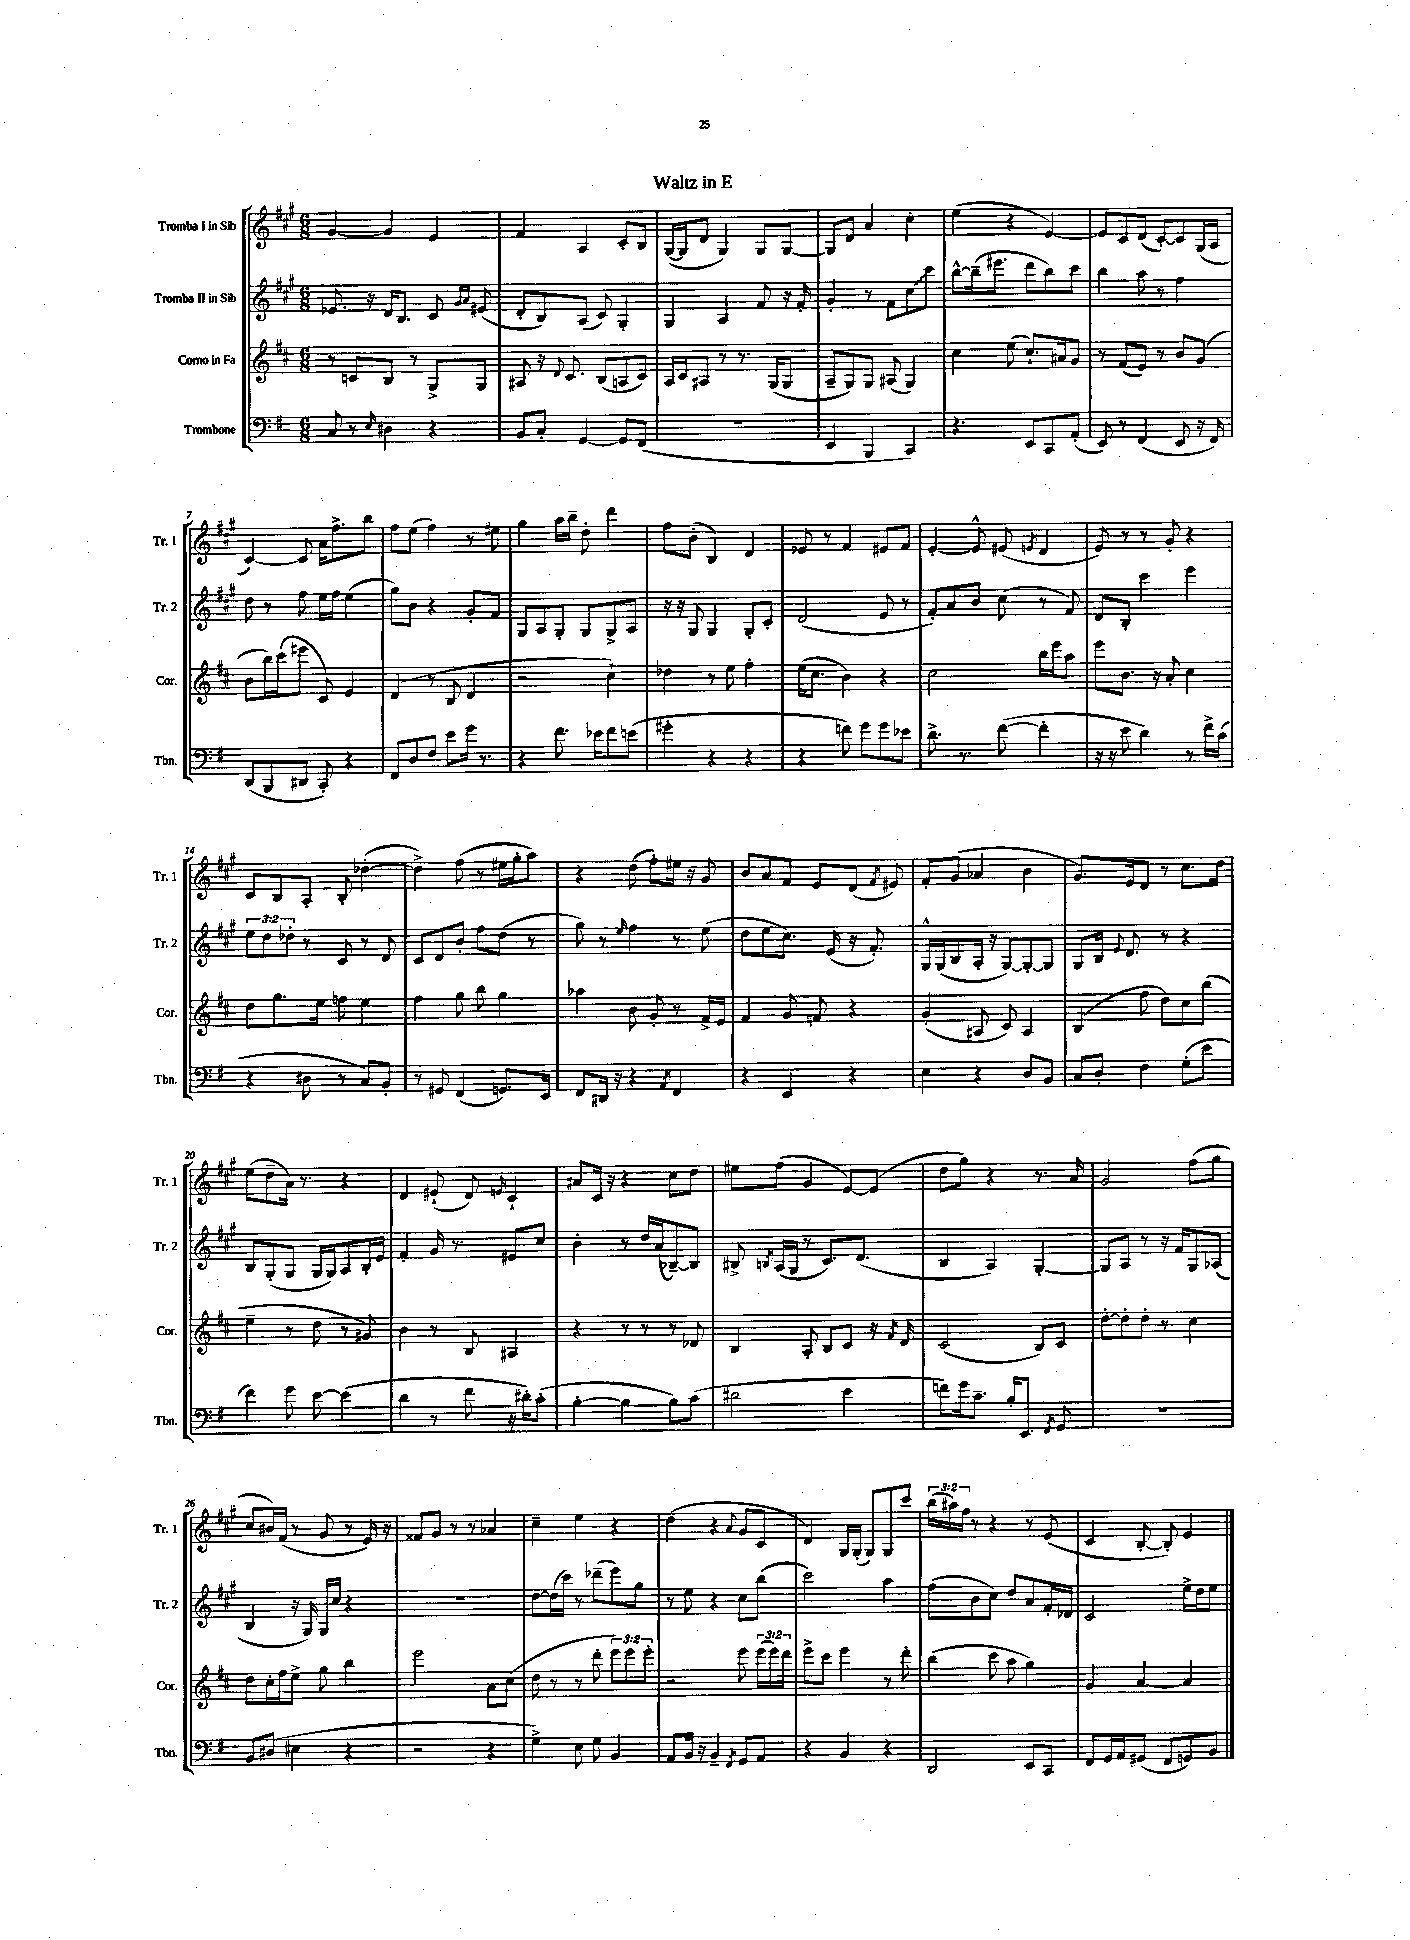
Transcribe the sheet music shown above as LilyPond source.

\header { title = "Waltz in E" }
<<
\new StaffGroup <<
\new Staff = "s0" \with { instrumentName = "Tromba I in Sib" shortInstrumentName = "Tr. 1" } {
    \clef treble \key a \major \numericTimeSignature \time 6/8 \override Staff.TupletNumber.text = #tuplet-number::calc-fraction-text
    \autoBeamOff gis'4~ gis'4 e'4 |
    fis'4 a4 cis'8[-. b8] |
    gis16[~( gis16 d'8] gis4) gis8[ gis8]~ |
    gis8[ d'8] a'4 cis''4-. |
    e''4( r4 e'4~) |
    e'8[ cis'8 d'8]( cis'8[~-.) cis'8 gis16( a16] |
    cis'4~) cis'8 a'16[ fis''8.-> b''8] |
    fis''8[ e''8]( fis''4) r8 eis''8 |
    gis''4 a''16[ b''16]-- d''8-. d'''4 |
    fis''8[ b'8]-.( b4) d'4 |
    ees'8 r8 fis'4 eis'8[ fis'8] |
    e'4~-. e'8-^ eis'8( \acciaccatura { e'8 } d'4 |
    e'8) r8 r8 gis'8-. r4 |
    cis'8[ b8 a8]-. b8-. des''4~-.( |
    des''4->) fis''8( r8 eis''16[ gis''16-. a''8]) |
    r4 d''8( fis''8[-.) eis''16] r16 gis'8 |
    b'8[ a'8 fis'8] e'8[ d'8]( \acciaccatura { fis'8 } eis'8) |
    fis'8[-. gis'8]( aes'4 b'4 |
    gis'8.[) e'16 d'8] r8 cis''8.[ d''16] |
    e''8[( d''8-- a'16]) r8. r4 |
    d'4 eis'8-!( d'8) \grace { e'16 } cis'4-! |
    ais'8[ cis'16] r16 r4 cis''8[ d''8] |
    eis''8[ fis''8]( gis'4 e'8[~) e'8]( |
    d''8[ gis''8]) r4 r8. a'16 |
    gis'2 fis''8[( gis''8] |
    cis''8[ bis'16) fis'16]( r8 gis'8 r8 e'16) r16 |
    fisis'8[ gis'8] r8 r8 aes'4 |
    cis''4-- e''4 r4 |
    d''4( r4 \appoggiatura { a'8 } gis'8[ cis'8] |
    d'4) gis16[ gis16]-.( gis8[) gis8 cis'''8] |
    \tuplet 3/2 { b''16[( ais''16) fis''16] } r8 r4 r8 e'8( |
    cis'4 b8~-. b8-.) e'4 \bar "|." |
}
\new Staff = "s1" \with { instrumentName = "Tromba II in Sib" shortInstrumentName = "Tr. 2" } {
    \clef treble \key a \major \numericTimeSignature \time 6/8 \override Staff.TupletNumber.text = #tuplet-number::calc-fraction-text
    \autoBeamOff ees'8. r16 d'16[ b8.] cis'8 \grace { gis'16[ a'16] } eis'8( |
    d'8[-. b8) a8]( cis'8) gis4-. |
    gis4 a4 fis'8 r16 fis'16-. |
    gis'4-. r8 fis'8[ \once \override Glissando.style = #'zigzag cis''8\glissando cis'''8] |
    b''8[~-^ b''16--( eis'''8.] d'''8[ b''8) cis'''8] |
    b''4 a''8 r8 fis''4 |
    d''8 r8 fis''8 e''16[ fis''16] e''4( |
    gis''8[) b'8] r4 gis'8[-. fis'8] |
    gis8[ a8 gis8]-. gis8[ gis8-> a8] |
    r16 r16 gis8 gis4 gis8[-. cis'8]-. |
    d'2( e'8 r8 |
    fis'8[-.) a'8 b'8] cis''8( r8 fis'8) |
    d'8[ b8]-. cis'''4 e'''4 |
    \tuplet 3/2 { e''8[ d''8 des''8]-. } r8 cis'8 r8 d'8 |
    cis'8[ d'8 b'8]-. fis''8[ d''8]( r8 |
    gis''8) r8 \grace { e''16 } fis''4 r8 e''8( |
    d''8[ e''8 cis''8.]) e'16( r16 fis'8.-.) |
    gis16[-^ gis16( b8 a16]-. r16 gis8[~) gis8~-. gis8] |
    gis8[ b16] \appoggiatura { e'8 } d'8. r8 r4 |
    b8[ gis8-.( gis8] gis16[ gis16) a8 b16-. e'16] |
    fis'4-. gis'16 r8. eis'8[ cis''8] |
    b'4-. r8 d''16[ a'16( bes8~--) bes8] |
    bis8-> \acciaccatura { b8 } a16[( gis16] r8 cis'8.[) d'8.]( |
    b4 a4) gis4~-. |
    gis8[ a8] r8 r16 fis'16[ gis8 aes8]( |
    b4 r16 gis16) gis16[ cis''16] r4 |
    R2. |
    d''8[~ d''16( cis'''16]) r8 des'''8[--( e'''8) gis''8] |
    r8 e''8 r4 cis''8[ b''8]( |
    cis'''2) a''4 |
    fis''8[( b'8 cis''8]) d''8[ a'8 fis'16-. des'16] |
    cis'2 e''16[-> d''16 e''8] \bar "|." |
}
\new Staff = "s2" \with { instrumentName = "Corno in Fa" shortInstrumentName = "Cor." } {
    \clef treble \key d \major \numericTimeSignature \time 6/8 \override Staff.TupletNumber.text = #tuplet-number::calc-fraction-text
    \autoBeamOff r8 c'8[ b8] r8 g8[-> g8] |
    ais8 r16 \appoggiatura { d'8 } cis'8. b8[( a8 cis'8]) |
    a16[ cis'16 ais8] r8 r8. g16[( g8] |
    a8[-- g8) g8] ais8( g4) |
    cis''4 e''8( cis''8.[-!) ais'16 g'8] |
    r8 fis'8[( e'8]) r8 b'8[ g'8]( |
    b'8[ b''16) cis'''16( eis'''8] cis'8) e'4 |
    d'4( r8 b8 d'4 |
    r2 cis''4-!) |
    des''4 r8 e''8 fis''4-. |
    e''16[( cis''8.] b'4) r4 |
    cis''2 b''16[ e'''16 a''8] |
    e'''8[ b'8.] r16 a'8-. cis''4 |
    d''8[ g''8. e''16] f''8 e''4 |
    fis''4 g''8 b''8 g''4 |
    aes''4 b'8 g'8-. r8 fis'16[-> e'16] |
    fis'4 g'8 f'8 r4 |
    g'4-.( ais8 cis'8) ais4 |
    b4( fis''8 d''8[) cis''8 b''8]( |
    e''4-- r8 d''8 r8 gis'8) |
    b'4 r8 b8 ais4 |
    r4 r8 r8 r8 des'8 |
    b4 a8-. b8[ cis'8] r16 \acciaccatura { fis'8 } d'16 |
    cis'2( b8[) cis'8] |
    d''8[~-. d''8-. d''8]-. r8 cis''4 |
    d''8[ cis''16-. fis''16 e''8]-> g''8 b''4 |
    e'''2 a'8[ cis''8]( |
    d''8 r8 r8 d'''8-. \tuplet 3/2 { e'''8[) e'''8 e'''8]-. } |
    r2 e'''8 \tuplet 3/2 { e'''16[( e'''16) d'''16] } |
    e'''8[-> cis'''8] e'''4 r8 d'''8-. |
    b''4( cis'''8 a''8 g''4) |
    g'4 a'4~ a'4 \bar "|." |
}
\new Staff = "s3" \with { instrumentName = "Trombone" shortInstrumentName = "Tbn." } {
    \clef bass \key g \major \numericTimeSignature \time 6/8
    \autoBeamOff c8 r8 \grace { e16 } dis4 r4 |
    b,8[ c8]-. g,4~ g,8[ fis,8]( |
    R2. |
    e,4 b,,4 c,4) |
    r4. e,8[ c,8 a,8]-.( |
    e,8) r8 fis,4( e,8 r16 fis,16) |
    d,8[( b,,8 dis,8] c,8-.) r4 |
    fis,8[ d8 fis8] e'8[ g'16] r8. |
    r4 fis'8. ees'16[ fis'8 e'8]( |
    gis'4-. r4 r4 |
    r4 f'8) g'8[ g'8 ees'8] |
    d'8.-> r8. fis'8~( fis'4-. |
    r16 r16 e'8 d'4) r8 fis'16[-> c'16]( |
    r4 dis8 r8 c8[) b,8]-. |
    r8 gis,8 fis,4( g,8.[) e,16] |
    fis,8[ dis,16] r16 r4 \acciaccatura { a,8 } fis,4 |
    r4 e,4 r4 |
    e4 r4 d8[ b,8] |
    c8[ d8]-. fis4 g8[-.( e'8] |
    fis'4) g'8 e'8~ e'4( |
    d'4 r8 fis'8 r16 dis'16[-.) c'8]-.( |
    b4~-. b4 b8[) c'8]( |
    dis'2 e'4 |
    f'8[) g'16 c'8.]-- b16[-. e,8.] \acciaccatura { fis,8 } g,8 |
    R2. |
    b,8[ dis8]( eis4 r4 |
    r2 r4 |
    g4->) e8 g8 b,4 |
    a,8[ b,16] r16 b,4-- \acciaccatura { fis,8 } g,8[ a,8] |
    r4 b,4 r4 |
    d,2 e,8[ c,8] |
    fis,8[ g,16 a,16 gis,8]( fis,8[ g,8) b,8] \bar "|." |
}
>>
>>
